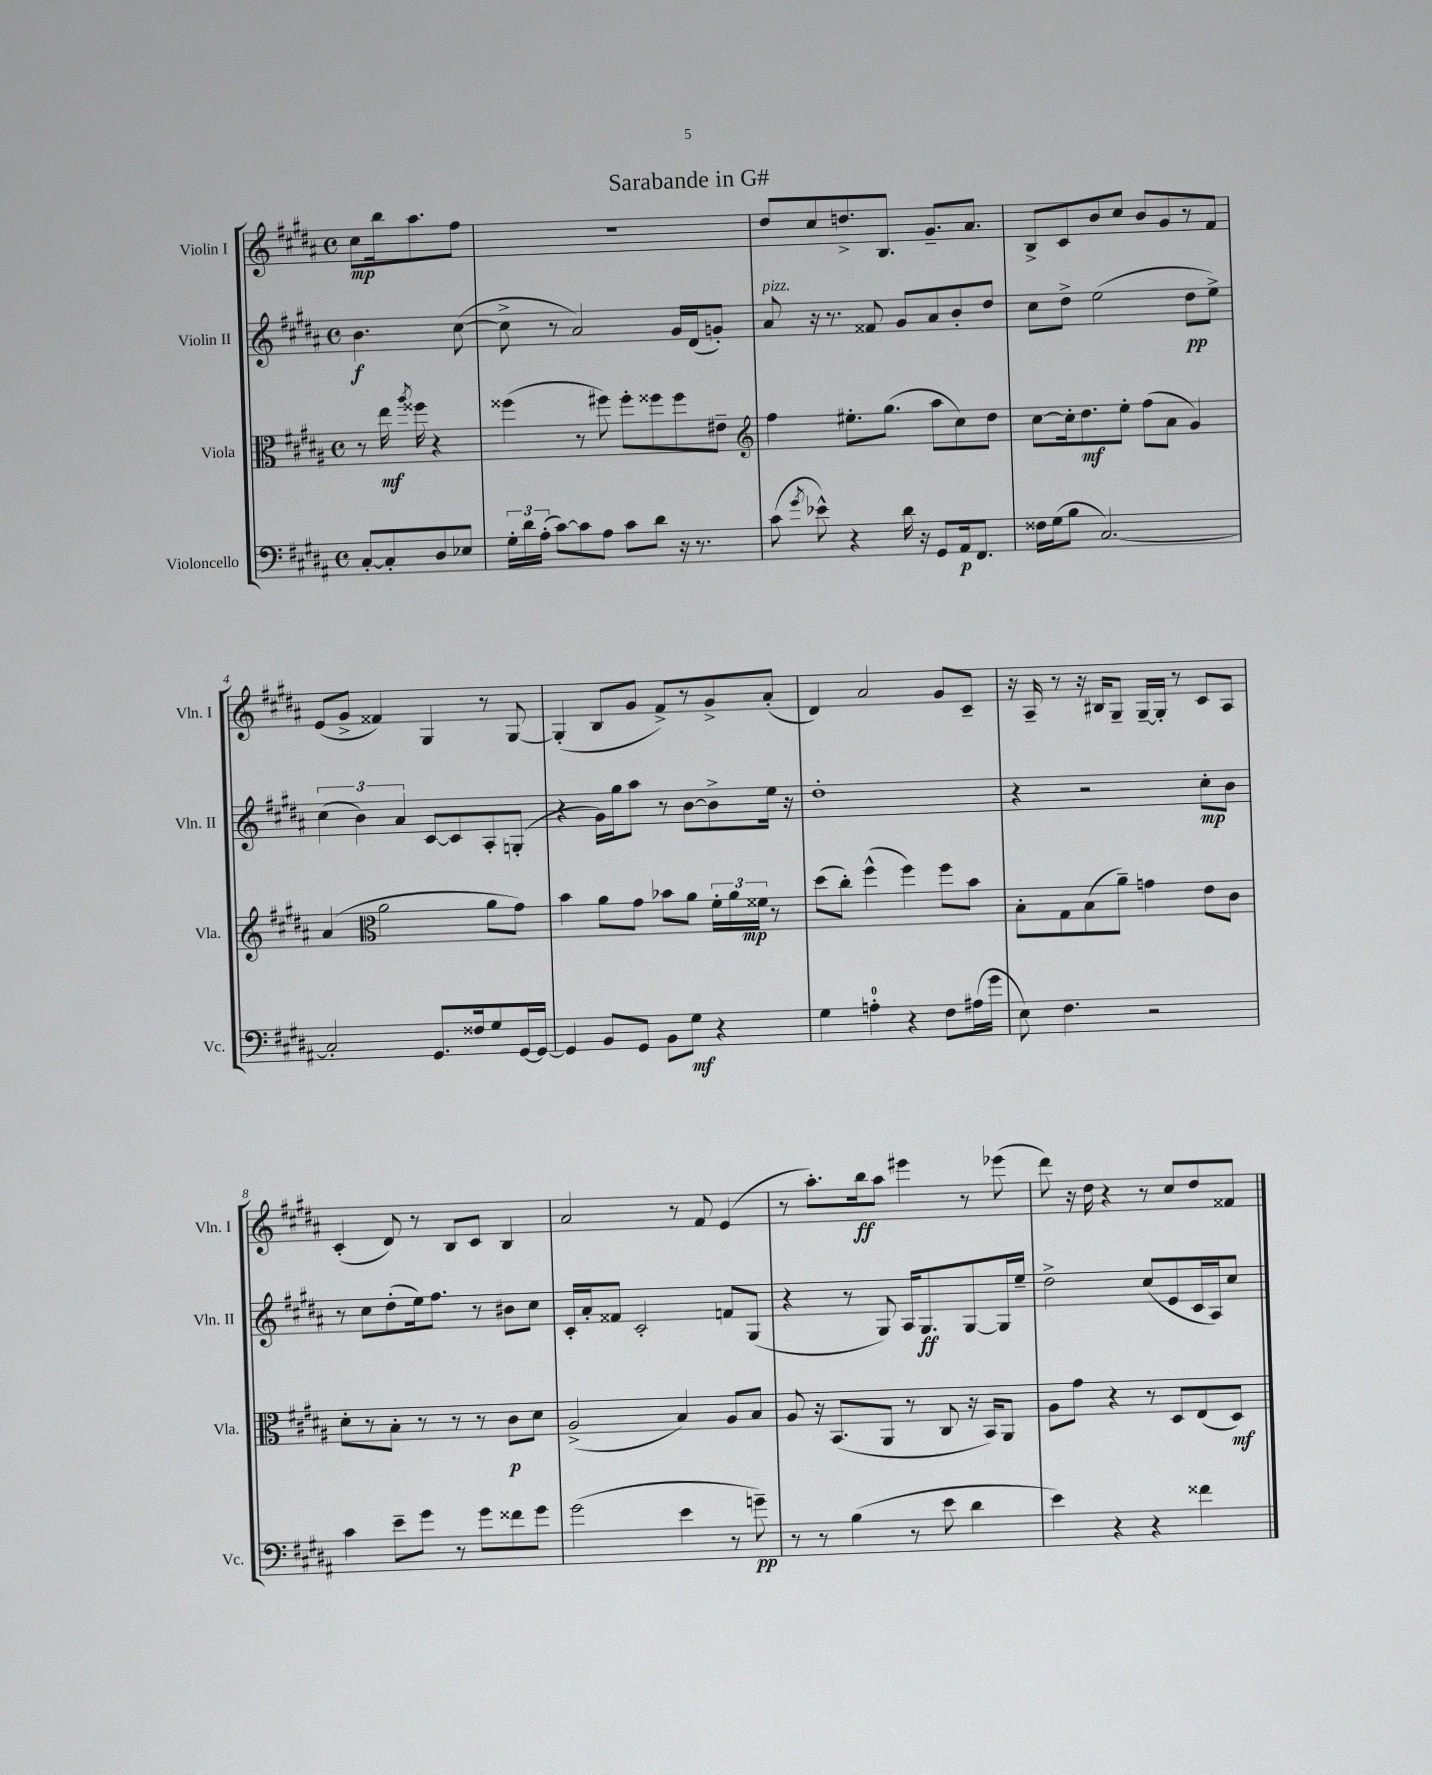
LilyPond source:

\header { title = "Sarabande in G#" }
<<
\new StaffGroup <<
\new Staff = "s0" \with { instrumentName = "Violin I" shortInstrumentName = "Vln. I" } {
    \clef treble \key b \major \defaultTimeSignature \time 4/4 \partial 2
    \autoBeamOff cis''8[\mp b''16 ais''8. fis''8] |
    R1 |
    dis''8[ cis''8 d''8.-> b8.] gis'8.[-- ais'8.] |
    b8[-> cis'8 b'8 cis''8] b'8[ gis'8 r8 fis'8] |
    e'8[( gis'8]-> fisis'4) gis4 r8 gis8~ |
    gis4-.( b8[ gis'8] fis'8[->) r8 gis'8-> ais'8]-.( |
    dis'4) ais'2 gis'8[ cis'8]-- |
    r16 ais16-- r8 r16 bis16[ gis8]-- gis16[~-- gis16]-. r8 cis'8[ ais8] |
    cis'4-.( dis'8) r8 b8[ cis'8] b4 |
    ais'2 r8 fis'8 e'4( |
    r8 ais''8.[-.) b''16\ff ais''8] eis'''4 r8 ees'''8( |
    dis'''8) r16 dis''16 r4 r8 cis''8[ dis''8 fisis'8] \bar "|." |
}
\new Staff = "s1" \with { instrumentName = "Violin II" shortInstrumentName = "Vln. II" } {
    \clef treble \key b \major \defaultTimeSignature \time 4/4 \partial 2
    \autoBeamOff b'4.\f cis''8~( |
    cis''8-> r8 ais'2) gis'16[ dis'16( g'8]-.) |
    ais'8^\markup { \italic "pizz." } r16 r8. fisis'8 gis'8[ ais'8 b'8-. dis''8] |
    cis''8[ dis''8]-> e''2( dis''8[\pp e''8]->) |
    \tuplet 3/2 { cis''4( b'4) ais'4 } cis'8[~ cis'8 ais8-. g8]-.( |
    r4 gis'16[) gis''16 ais''8] r8 b'8[~ b'8-> e''16] r16 |
    dis''1-. |
    r4 r2 cis''8[-.\mp b'8] |
    r8 cis''8[ dis''8-.( e''16) fis''8.] r8 bis'8[ cis''8] |
    cis'16[-. ais'16-. fisis'8] cis'2-. f'8[ gis8]( |
    r4 r8 gis8) ais16[ gis8.\ff gis8~ gis16 e''16]-- |
    dis''2-> cis''8[( e'8 cis'16 ais16) cis''8] \bar "|." |
}
\new Staff = "s2" \with { instrumentName = "Viola" shortInstrumentName = "Vla." } {
    \clef alto \key b \major \defaultTimeSignature \time 4/4 \partial 2
    \autoBeamOff r8 e''16\mf \acciaccatura { ais''8 } fisis''16 r4 |
    fisis''4( r8 fis''8) fis''8[-. fisis''8 fisis''8 eis'8]-- |
    \clef treble fis''4 eis''8.[-. gis''8.]( ais''8[ cis''8) dis''8] |
    cis''8[~ cis''16-. dis''8.\mf e''8]-. fis''8[( ais'8] gis'4) |
    ais'4( \clef alto ais'2 ais'8[ gis'8]) |
    b'4 ais'8[ gis'8] bes'8[ ais'8] \tuplet 3/2 { fis'16[-. ais'16 fisis'16]\mp } r8 |
    dis''8[( cis''8]-.) fis''4-^( fis''4) fis''8[ b'8] |
    b8[-. gis8 b8( ais'8]--) g'4 e'8[ cis'8] |
    dis'8[-. r8 b8]-. r8 r8 r8 cis'8[\p dis'8] |
    ais2->( b4) ais8[ b8] |
    ais8 r16 b,8.[( ais,8] r8 cis8 r16 b,16[) ais,8] |
    ais8[ gis'8] r4 r8 dis8[ e8( dis8]\mf) \bar "|." |
}
\new Staff = "s3" \with { instrumentName = "Violoncello" shortInstrumentName = "Vc." } {
    \clef bass \key b \major \defaultTimeSignature \time 4/4 \partial 2
    \autoBeamOff cis8[~-. cis8-. dis8 ees8] |
    \tuplet 3/2 { gis16[-. dis'16 ais16]-.( } cis'8[~) cis'8 ais8] cis'8[ dis'8] r16 r8. |
    cis'8( \acciaccatura { gis'8 } ees'8-^) r4 dis'16 r16 gis,8[ ais,16\p fis,8.] |
    fisis16[ gis16( b8] cis2.~) |
    cis2-. gis,8.[ fisis16 gis8 gis,16~ gis,16]~ |
    gis,4 b,8[ gis,8] b,8[ gis8]\mf r4 |
    gis4 a4-0-. r4 fis8[ ais16( gis'16] |
    e8) fis4. r2 |
    cis'4 e'8[-- gis'8] r8 gis'8[ fisis'8 gis'8] |
    gis'2( e'4 r8 g'8--\pp) |
    r8 r8 b4( r8 e'8 dis'4 |
    e'4) r4 r4 fisis'4 \bar "|." |
}
>>
>>
